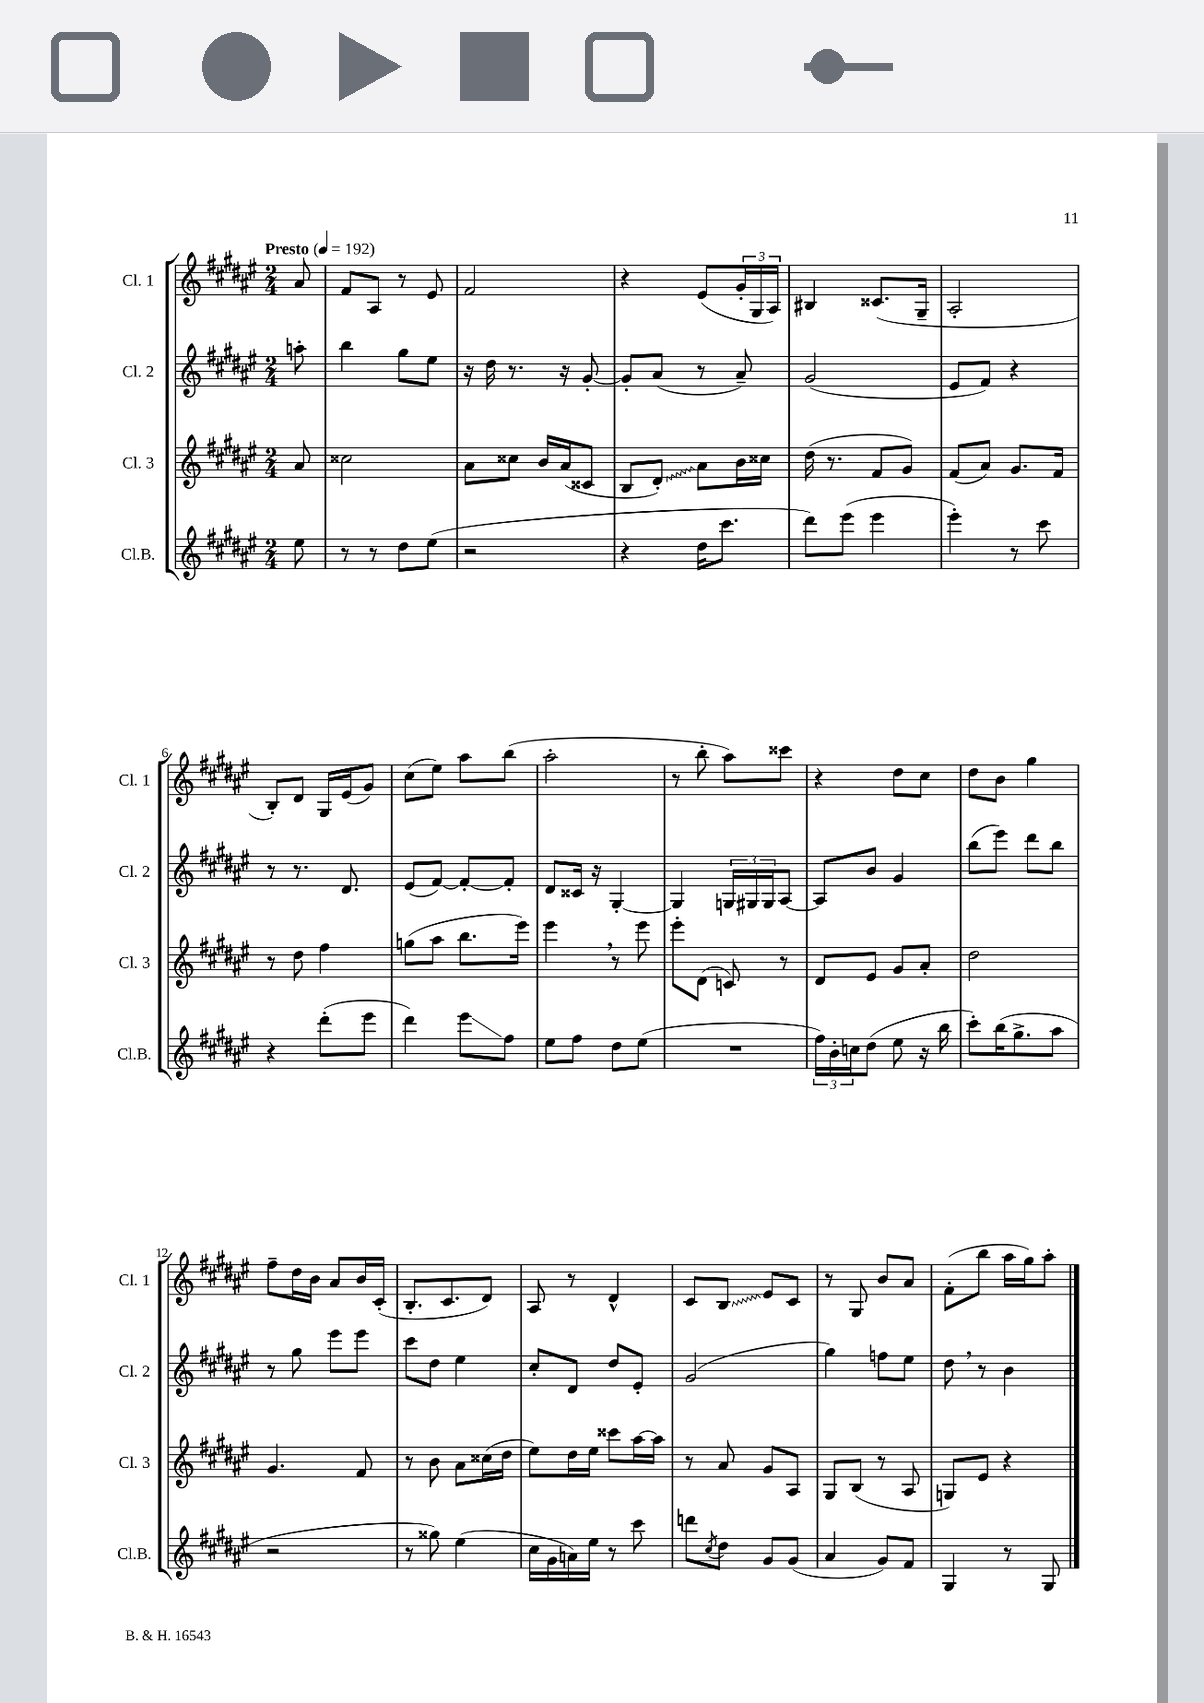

**kern	**kern	**kern	**kern
*staff4	*staff3	*staff2	*staff1
*clefG2	*clefG2	*clefG2	*clefG2
*k[f#c#g#d#a#e#]	*k[f#c#g#d#a#e#]	*k[f#c#g#d#a#e#]	*k[f#c#g#d#a#e#]
*M2/4	*M2/4	*M2/4	*M2/4
*MM192	*MM192	*MM192	*MM192
8ee#	8a#	8aa'	8a#
=	=	=	=
8r	2cc##	4bb	8f#
8r	.	.	8A#
8dd#	.	8gg#	8r
(8ee#	.	8ee#	8e#
=	=	=	=
2r	8a#	16r	2f#
.	.	16dd#	.
.	8cc##	8.r	.
.	16b	.	.
.	(16a#	16r	.
.	8c##	[8g#'	.
=	=	=	=
4r	8B	8g#']	4r
.	8d#')	(8a#	.
16dd#	8a#	8r	(8e#
8.ccc#	.	.	.
.	16b	8a#~)	24g#'
.	.	.	24G#
.	16cc##	.	.
.	.	.	24A#)
=	=	=	=
8ddd#)	(16dd#	(2g#	4B#
.	8.r	.	.
(8eee#	.	.	.
4eee#	8f#	.	(8.c##
.	8g#)	.	.
.	.	.	16G#~
=	=	=	=
4eee#')	(8f#	8e#	2A#'
.	8a#)	8f#)	.
8r	8.g#	4r	.
8ccc#	.	.	.
.	16f#	.	.
=	=	=	=
4r	8r	8r	8B')
.	8dd#	8.r	8d#
(8ddd#'	4ff#	.	16G#
.	.	8.d#	(16e#
8eee#	.	.	8g#)
=	=	=	=
4ddd#)	(8gg	(8e#	(8cc#
.	8aa#	[8f#)	8ee#)
8eee#	8.bb	8f#'_	8aa#
8ff#	.	8f#']	(8bb
.	16eee#)	.	.
=	=	=	=
8ee#	4eee#	8d#	2aa#'
8ff#	.	16c##	.
.	.	16r	.
8dd#	8r	[4G#'	.
(8ee#	8eee#	.	.
=	=	=	=
2r	8eee#'	4G#]	8r
.	(8d#	.	8bb'
.	8c)	24G	8aa#)
.	.	24G#	.
.	.	24G#	.
.	8r	[8A#	8ccc##
=	=	=	=
24ff#)	8d#	8A#]	4r
24b'	.	.	.
24cc	.	.	.
(8dd#	8e#	8b	.
8ee#	8g#	4g#	8dd#
16r	8a#'	.	8cc#
16bb	.	.	.
=	=	=	=
8ccc#')	2dd#	(8bb	8dd#
(16bb	.	8eee#)	8b
8.gg#^	.	.	.
.	.	8ddd#	4gg#
8aa#	.	8bb	.
=	=	=	=
2r	4.g#	8r	8ff#~
.	.	8gg#	16dd#
.	.	.	16b
.	.	8eee#	8a#
.	8f#	8eee#	16b
.	.	.	(16c#'
=	=	=	=
8r	8r	8ccc#	8.B'
8gg##)	8b	8dd#	.
.	.	.	8.c#
(4ee#	8a#	4ee#	.
.	(16cc##	.	8d#)
.	16dd#	.	.
=	=	=	=
16cc#	8ee#)	8cc#'	8A#
16g#	.	.	.
16a)	16dd#	8d#	8r
16ee#	16ee#	.	.
8r	8ccc##	8dd#	4d#^^
8ccc#	[16aa#	8e#'	.
.	16aa#]	.	.
=	=	=	=
8ddd	8r	(2g#	8c#
8qcc#	.	.	.
8dd#	8a#	.	8B
8g#	8g#	.	8e#
(8g#	8A#	.	8c#
=	=	=	=
4a#	8G#	4gg#)	8r
.	(8B	.	8G#
8g#)	8r	8ff	8b
8f#	8A#	8ee#	8a#
=	=	=	=
4G#	8G)	8dd#	(8f#'
.	8e#	8r	8bb
8r	4r	4b	16aa#
.	.	.	16gg#)
8G#	.	.	8aa#'
==	==	==	==
*-	*-	*-	*-
